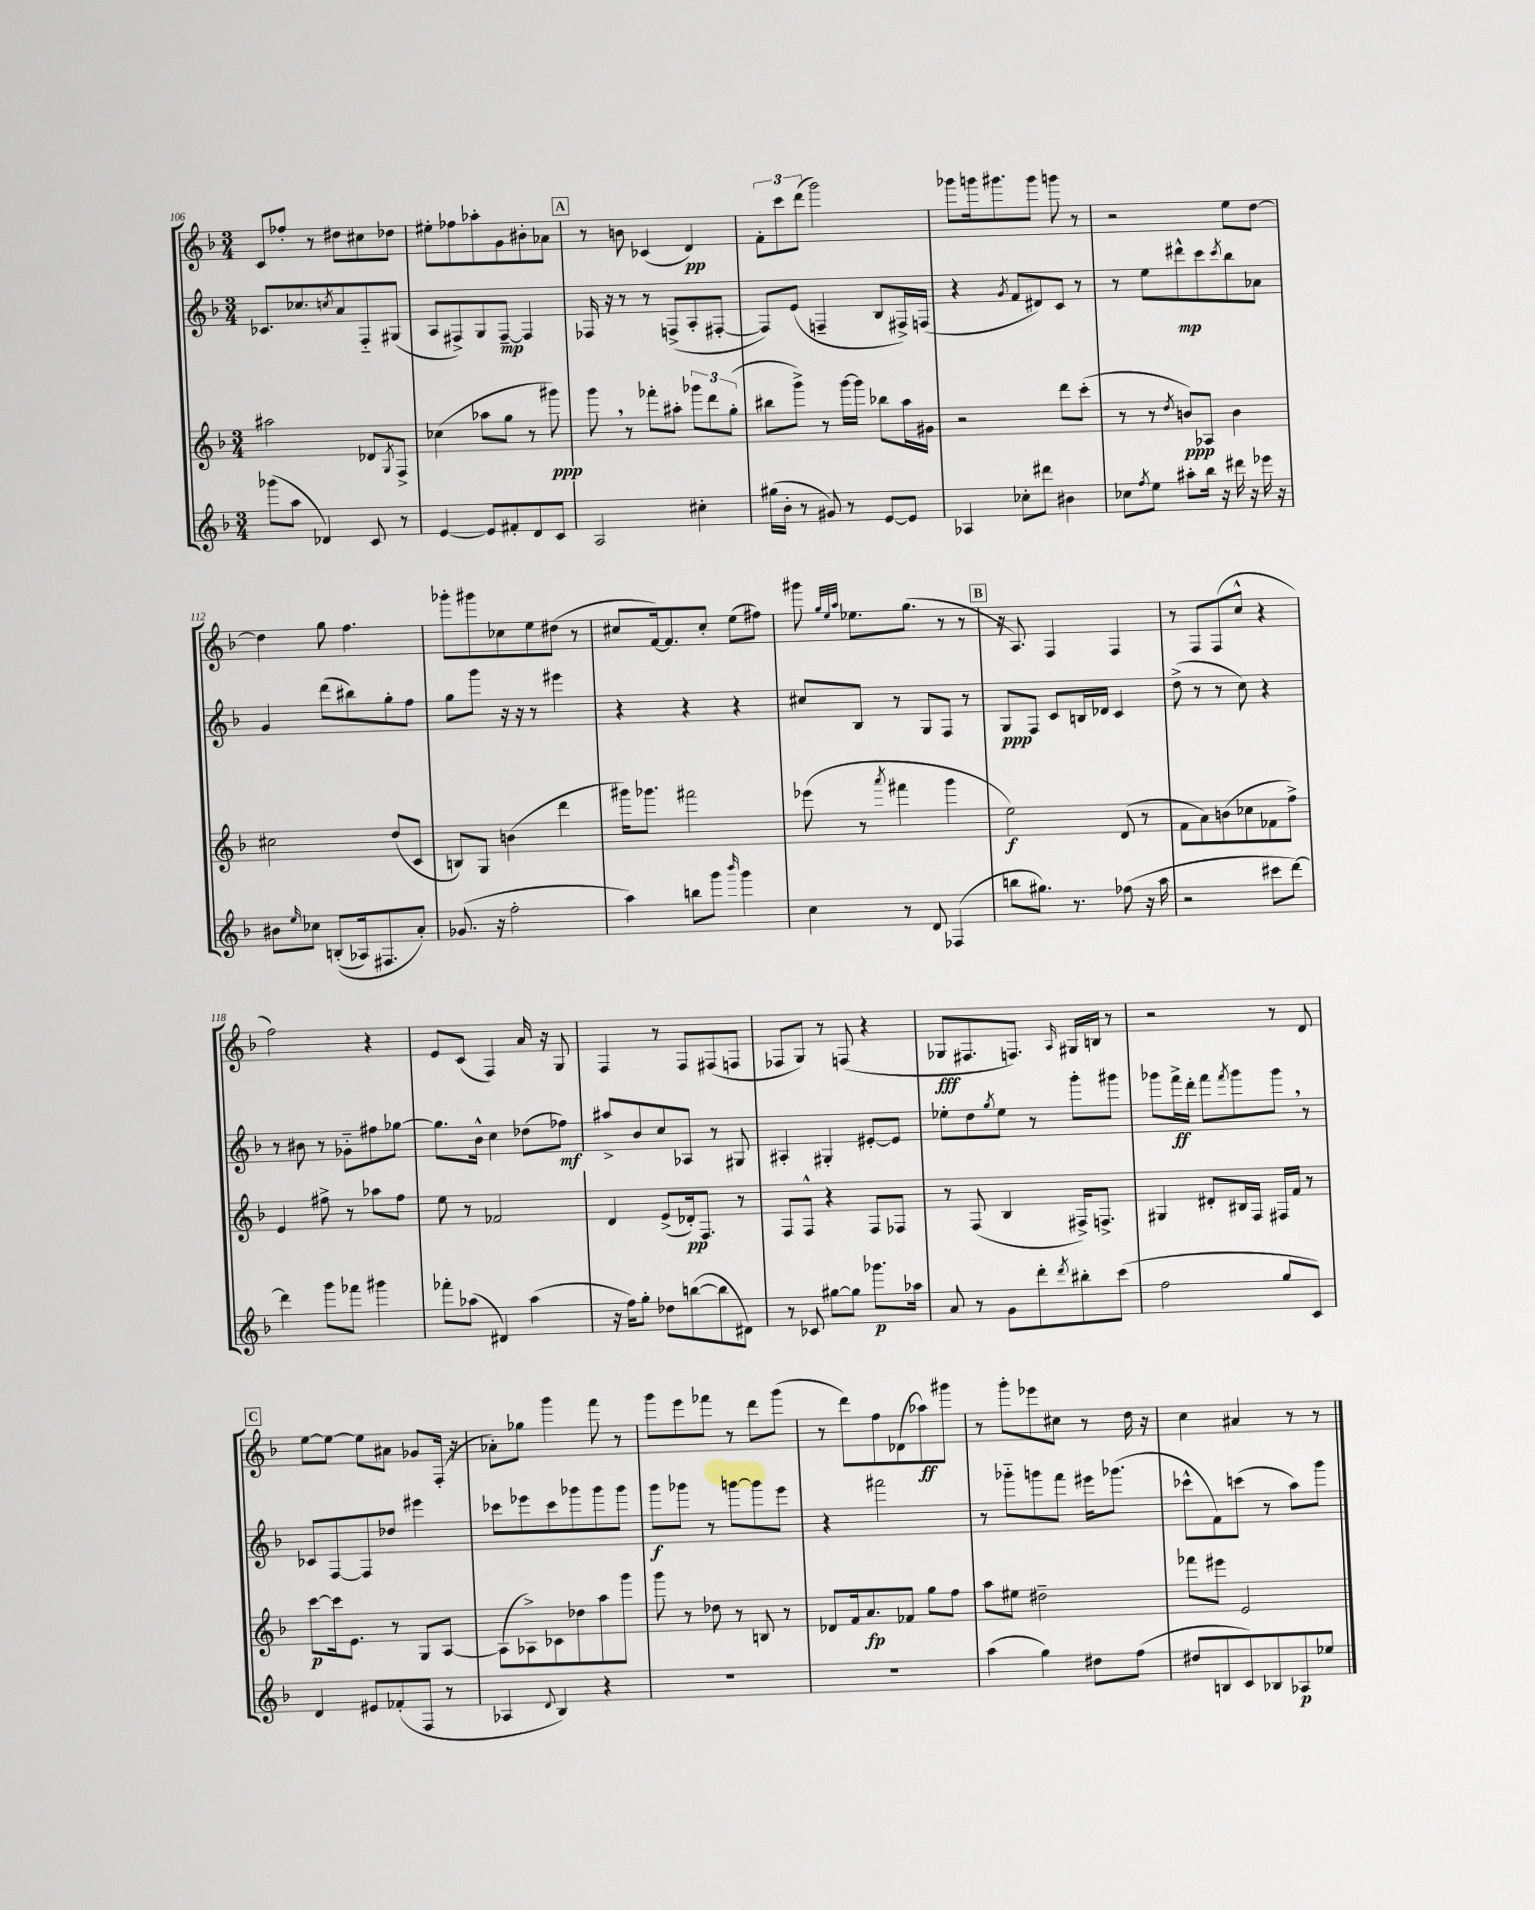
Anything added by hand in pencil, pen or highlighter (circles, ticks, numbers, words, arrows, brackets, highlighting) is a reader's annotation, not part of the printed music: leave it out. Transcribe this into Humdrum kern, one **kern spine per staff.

**kern	**kern	**kern	**kern
*staff4	*staff3	*staff2	*staff1
*clefG2	*clefG2	*clefG2	*clefG2
*k[b-]	*k[b-]	*k[b-]	*k[b-]
*M3/4	*M3/4	*M3/4	*M3/4
(8ggg-	2aa#	8.c-	8c
8aa	.	.	8ff-'
.	.	8.cc-	.
4d-)	.	.	8r
.	.	8qcc	.
.	.	8a	8dd#
8c	8d-	8F'~	8cc#
.	8qG	.	.
8r	8F^	(8G#	8dd-
=	=	=	=
[4e	(4cc-	8A	8ee#'
.	.	8F#^)	8ff-
8e]	8aa-	8G	8aa-'
8f#'	8gg	[8F#~	8g
8d	8r	4F#]	8b#'
8c	8ggg#)	.	8a-
=	=	=	=
2A	8ggg	16F-	8r
.	.	16r	.
.	8r	8r	8b
.	8fff-'	8r	(4c-
.	8aa#'	(8F^	.
4cc#'	12ggg-	8A'	4d)
.	12ddd	.	.
.	.	[8F#'	.
.	(12gg'	.	.
=	=	=	=
(16gg#	8bb#	8F#])	12f'
16b-'	.	.	.
.	.	.	12ccc
8r	8ggg^)	(8e	.
.	.	.	(12ddd
8g#)	8r	4F~	2ggg)
8r	[16ggg	.	.
.	16ggg]	.	.
[8e	8bb-	8B-	.
8e]	16aa	16F#^)	.
.	16g#	(16F	.
=	=	=	=
4A-	2r	4r	8ggg-
.	.	.	16ggg
.	.	.	8.ggg#
.	.	8qg	.
8cc-'	.	8f	.
8ddd#	.	8d#)	8ggg#
4b#	8ddd	8c	8ggg
.	(8ccc'	8r	8r
=	=	=	=
8cc-	8r	8r	2r
8qff	.	.	.
8ee	8r	8ee	.
.	8qdd	.	.
8aa#'	8b)	8ddd#^^	.
16bb-	8A-	8ccc	.
16r	.	.	.
.	.	8qccc	.
16ddd#	4b	8bb-	8ee
16r	.	.	.
16eee-	.	8a-	[8dd
16r	.	.	.
=	=	=	=
8b#	2cc#	4g	4dd]
16qqee	.	.	.
8cc-	.	.	.
&((8B'	.	(8ddd	8gg
16A-)	.	8bb#)	4.ff
8.F#	.	.	.
.	(8dd	8gg'	.
8a'&)	8c	8ff	.
=	=	=	=
(8.g-	8B)	8gg	8ggg-'
.	8G	8ggg	8ggg#
16r	.	.	.
2ff'	(4b	16r	8cc-
.	.	16r	.
.	.	8r	8ee
.	4ddd	4eee#	(8dd#
.	.	.	8r
=	=	=	=
4aa)	16ggg#)	4r	8cc#
.	8.ggg-	.	.
.	.	.	[16f)
.	.	.	8.f]
8bb	2fff#	4r	.
8ggg	.	.	8cc#'
16qqbbb-	.	.	.
4ggg	.	4r	(8ee
.	.	.	8ff#)
=	=	=	=
4cc	(8eee-	8cc#	8ggg#
.	.	.	32qqgg
.	.	.	32qqee
.	.	.	32qqaa
.	8r	8B-	8.ee-
.	8qaaa	.	.
8r	4fff#	8r	.
.	.	.	(8.gg
8d	.	8G	.
(4F-	4ggg	8F	8r
.	.	8r	8r
=	=	=	=
8bb	2ee)	8G	16r
.	.	.	8.A)
8.gg#)	.	8F	.
.	.	8c	4F
8.r	.	.	.
.	.	16B	.
.	.	16d-	.
(8ff-	(8d	4c	4F
16r	8r	.	.
16aa	.	.	.
=	=	=	=
2r	8f	(8dd^	8r
.	8a)	8r	8F
.	(8b	8r	(8F
.	8cc-	8cc)	8cc^^
8ccc#	8f-	4r	4r
[8ddd)	8ff^)	.	.
=	=	=	=
4ddd]	4e	8r	2ff)
.	.	8b#	.
8ggg	8ff#^	8r	.
8fff-	8r	8g-'~	.
4ggg#	8aa-	8ff#	4r
.	8ff#	[8gg-	.
=	=	=	=
8fff-'	8ee	8.gg-]	8e
(8aa-	8r	.	(8c
.	.	16b-^^	.
4d#)	2f-	4cc	4F)
(4aa-	.	(8dd-	16a
.	.	.	16r
.	.	8ff-)	8G
=	=	=	=
16r	4d	8aa#^	4F
16ff)	.	.	.
8gg'	.	8b-	.
8dd-	(8e^	8cc	8r
([8bb	16d-')	8A-	8F
.	8.F	.	.
8bb]	.	8r	(8F#
8d#)	8r	8G#	8F
=	=	=	=
8r	8F	4A#'	8F-
8c-	8F^^	.	8G)
[8gg#	4r	4G#'	8r
8gg#]	.	.	(8F
8.ggg-	8F	[8e#'	4r
.	8F-	8e#]	.
16aa-	.	.	.
=	=	=	=
8a	8r	8ee-'	8G-
8r	(8F	8dd	8.F#
.	.	8qgg	.
8g	4B-	8ee-	.
.	.	.	8.F)
8ddd'	.	8r	.
8qddd	.	.	16qqA
8bb#'	16F#^)	8ggg'	16G#
.	8.F^	.	16B
(8ccc	.	8ggg#	8r
=	=	=	=
2ff	4G#	8ggg-	2r
.	.	16fff^	.
.	.	16ddd'	.
.	8d#'	8fff	.
.	.	8qfff	.
.	16B#	8ggg-	.
.	16F	.	.
8gg	16F#	8ggg-	8r
.	16f	.	.
8c)	8r	8r	8d
=	=	=	=
4d	[8ccc	8c-	[8ee
.	16ccc]	[8F	8ee_
.	8.e	.	.
8e#	.	8F]	8ee]
(8f-'	8r	8dd-	8a#
8F	8G	4eee#	8g-
8r	[8A	.	(16F'
.	.	.	16r
=	=	=	=
4A-	(8A]	8ccc-	8a-')
.	8A-^)	8eee-	8gg-
8qqd	.	.	.
4B-)	8c-	8ccc-	4ggg
.	8dd-	8ggg-	.
4r	8aa	8ggg-	8fff
.	8ggg	8ggg-	8r
=	=	=	=
2.r	8ggg	8ggg	8ggg
.	8r	8ggg-	8eee
.	8dd-	8r	8fff-
.	8r	[8ggg	8r
.	8B	8ggg]	8ddd
.	8r	8eee	(8ggg
=	=	=	=
2.r	8d-	4r	8r
.	16f	.	8ddd)
.	8.a	.	.
.	.	2fff#	8ff
.	8f-	.	(8d-
.	8gg	.	8aa-)
.	8ff	.	8ggg#
=	=	=	=
(4aa	8aa	8r	8r
.	8ee#	8ggg-'~	8ggg'
4gg)	2dd#~	8ggg	8eee-
.	.	8fff	8cc#
8dd#	.	16eee#	8r
.	.	(8.ggg-	.
(8ff	.	.	16dd
.	.	.	16r
=	=	=	=
8dd#	8fff-	8ccc-^^	4cc
8B	8eee#	8f)	.
8c)	2e	(8ccc	4a#
8B-	.	8r	.
8A-	.	8aa)	8r
8ee-	.	8ggg	8r
==	==	==	==
*-	*-	*-	*-
